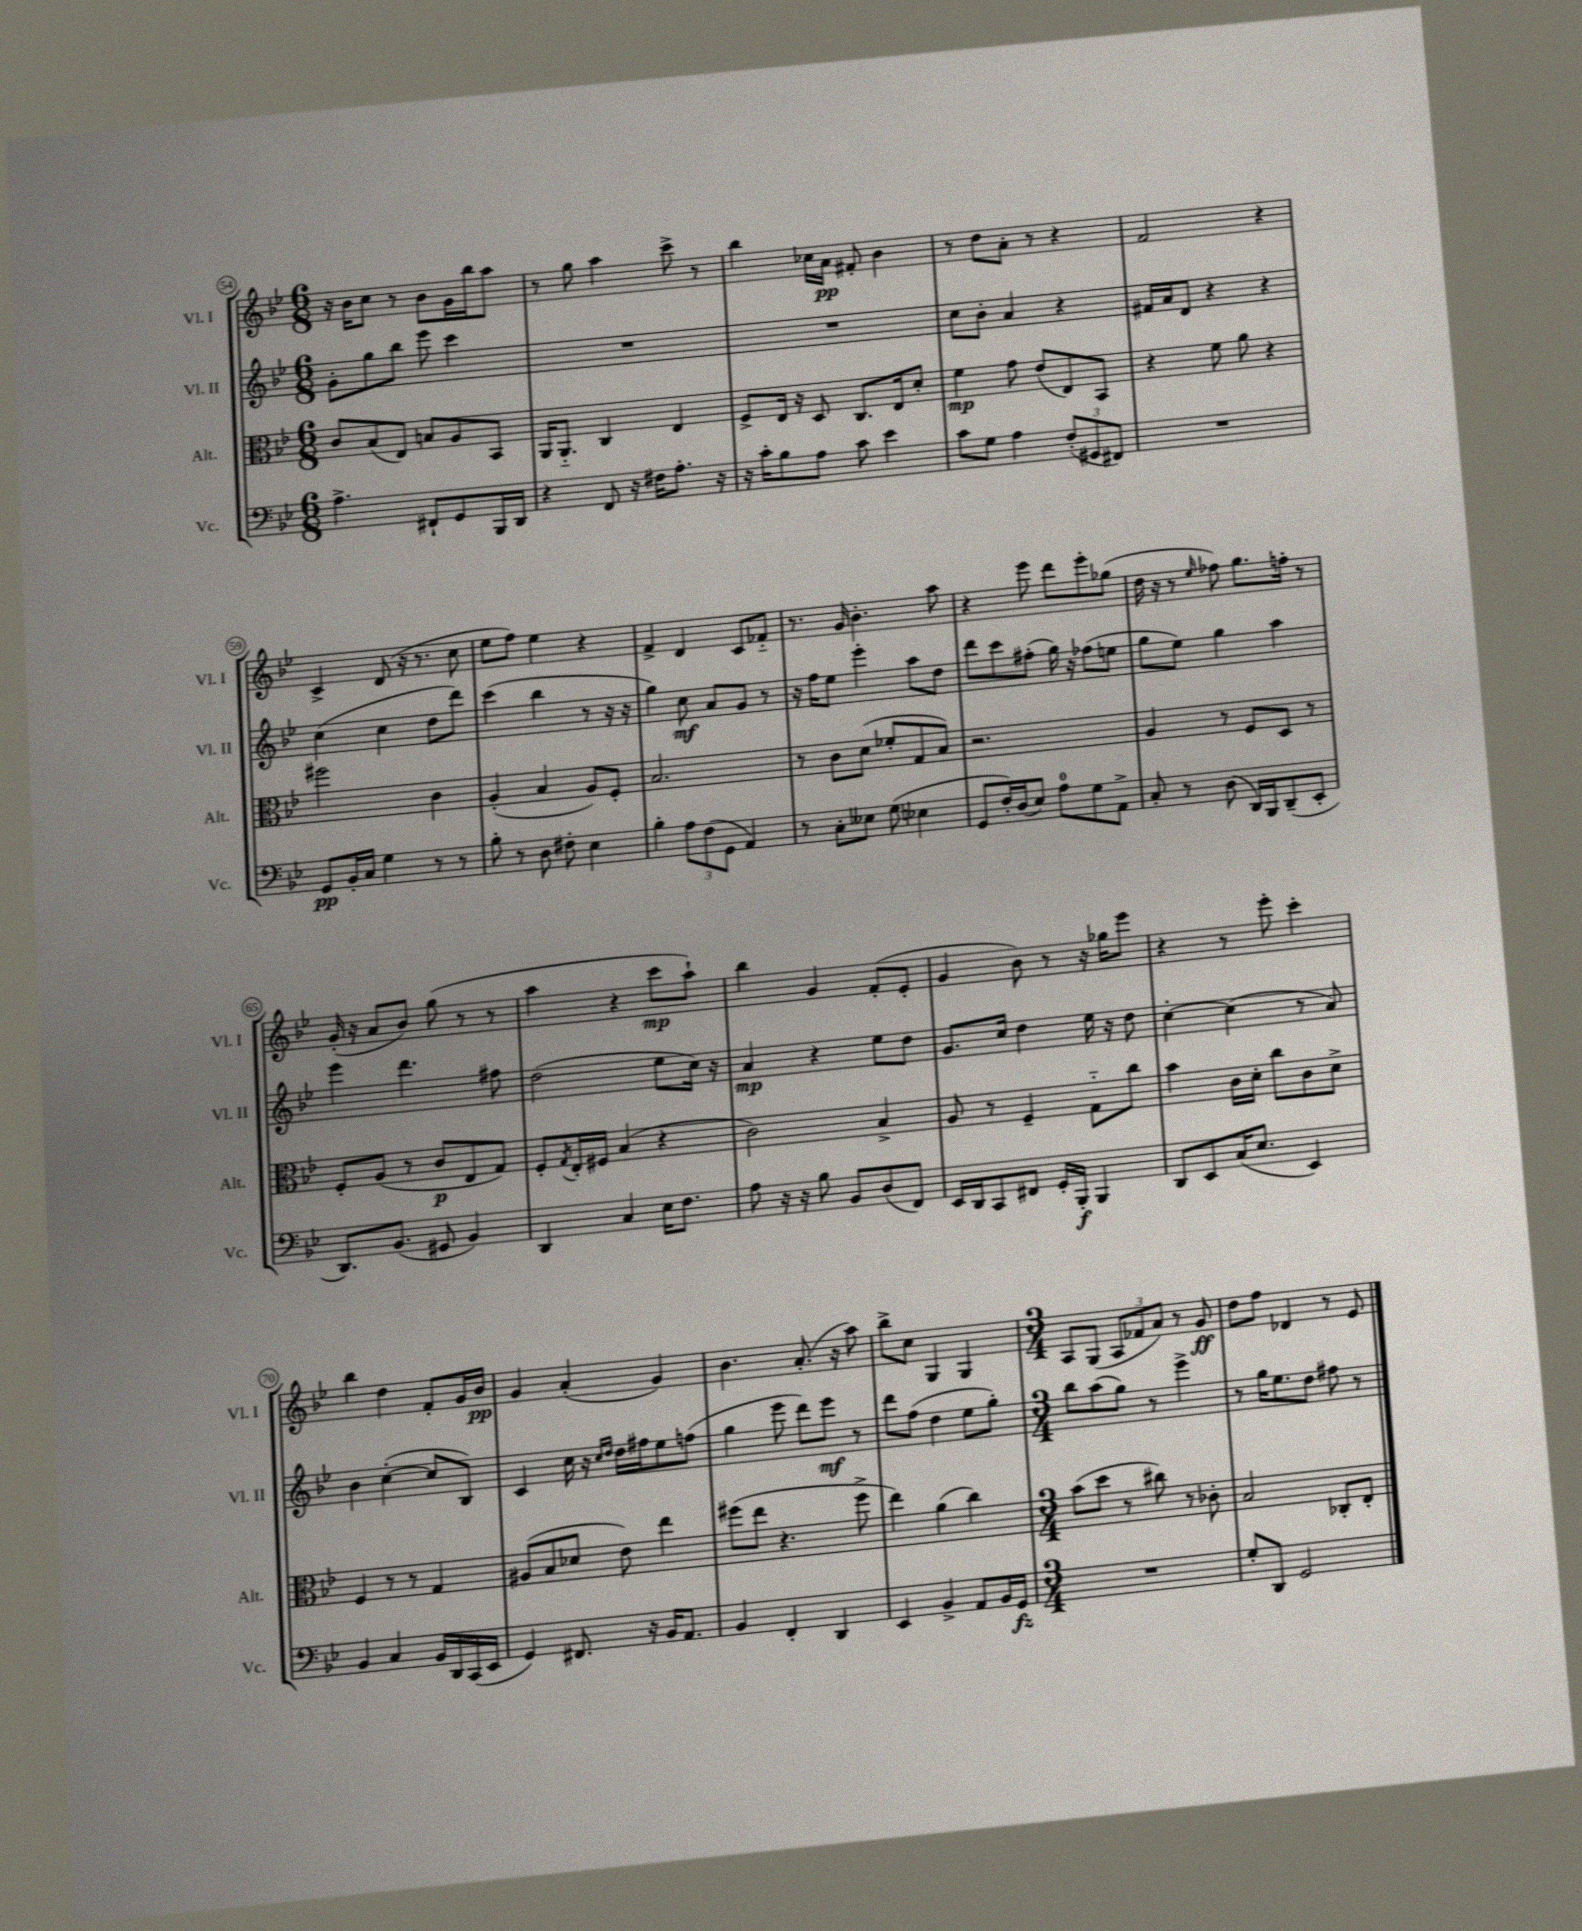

**kern	**kern	**kern	**kern
*staff4	*staff3	*staff2	*staff1
*clefF4	*clefC3	*clefG2	*clefG2
*k[b-e-]	*k[b-e-]	*k[b-e-]	*k[b-e-]
*M6/8	*M6/8	*M6/8	*M6/8
4.A^	8c	8g'	16r
.	.	.	16b-
.	(8B-	8gg	8cc
.	8E-)	8bb-	8r
8FF#`	8B	8eee-	8b-
8GG	8A	4ccc	16g
.	.	.	16bb-
16BBB-	8BB-	.	8aa
16DD	.	.	.
=	=	=	=
4r	16AA	2.r	8r
.	8.AA'~	.	.
.	.	.	8gg
8FF	4C	.	4aa
16r	.	.	.
16F#	.	.	.
8.A'	4E-	.	8ccc^
.	.	.	8r
16r	.	.	.
=	=	=	=
16r	8F^	2.r	4bb-
16c'	.	.	.
8B-	16E-	.	.
.	16r	.	.
8A	8D	.	16cc-
.	.	.	16a
8c	8.C	.	8f#'
4e-	.	.	4b-
.	16E-	.	.
.	8d'	.	.
=	=	=	=
8c	4f	8cc	8r
8G	.	8b-'	8dd
4A	8g	4a	8a'
.	(8e-	.	8r
(12F'	8E-)	4r	4r
12GG#	.	.	.
.	8BB-	.	.
12FF#)	.	.	.
=	=	=	=
2.r	4r	16f#	2f
.	.	16a	.
.	.	8d	.
.	8f	4r	.
.	8a	.	.
.	4r	4r	4r
=	=	=	=
8GG	2ff#	(4cc	4c^
16BB-'	.	.	.
16C	.	.	.
4G	.	4cc	(8d
.	.	.	16r
.	.	.	8.r
8r	4c	8dd	.
8r	.	8ddd)	8cc
=	=	=	=
8B-'	(4A'	(4ccc	8ee-
8r	.	.	8ff)
8D	4B-	4bb-	4ee-
8F#'	.	.	.
4E-	8A)	8r	4r
.	8F'	16r	.
.	.	16r	.
=	=	=	=
4B-'	2.B-	4gg)	4f^
12A	.	8cc	4d
(12F	.	.	.
.	.	8a	.
12GG	.	.	.
4AA)	.	8g	8c
.	.	8r	8f-'~
=	=	=	=
8r	8r	16r	8.r
.	.	16ff	.
8C'	8c	8ee-	.
.	.	.	16g
8E--	(8d	4eee-'	4.b-'
(8G	8f-'	.	.
4E-	8G	8aa	.
.	8B-)	8dd	8aa
=	=	=	=
8GG	2.r	8ddd	4r
16F')	.	8ccc	.
(16D	.	.	.
8E-)	.	(8ff#'	8eee-
8A	.	16gg)	8ddd
.	.	16r	.
8G	.	(8ff-	8eee-'
8AA^	.	8ee	(8gg-
=	=	=	=
8C'	4A	8gg	16dd
.	.	.	16r
8r	.	8ee-)	8r
.	.	.	16qqee-
(8D	8r	4gg	8ff-)
16DD)	8F	.	8.gg
16BBB-	.	.	.
(8DD~	8D	4aa	.
.	.	.	16ff'
8EE-'	8r	.	8r
=	=	=	=
8.DD)	8F'	4eee-	(16g'
.	.	.	16r
.	(8A	.	8a
(8.BB-	.	.	.
.	8r	4.ddd	8b-)
8GG#	8c	.	(8gg
4BB-)	8E-	.	8r
.	8G)	8ff#	8r
=	=	=	=
4DD	8F'	(2dd	4aa
.	8qG	.	.
.	16E-'	.	.
.	16F#	.	.
4C	(4B-	.	4r
16E-	4r	8ee-	8ccc
8.F	.	.	.
.	.	16cc)	8aa`)
.	.	16r	.
=	=	=	=
8A	2c)	4a	4bb-
16r	.	.	.
16r	.	.	.
8B-	.	4r	4g
8BB-	.	.	.
(8D	4B-^	8ee-	(8f'
8FF)	.	8dd	8e-'
=	=	=	=
16EE-	8A	8.g	4g
16DD	.	.	.
8CC	8r	.	.
.	.	16cc	.
8FF#	4F~	4dd	8b-)
16GG'	.	.	8r
16BBB-'	.	.	.
4BBB-	8G'~	16ee-	16r
.	.	16r	16gg-
.	8cc	8dd	8eee-
=	=	=	=
8DD	4b-	[4cc'	4r
8EE-	.	.	.
(16C	16c	(4cc]	8r
8.E-	16d'	.	.
.	8cc	.	8eee-'
4EE-)	8c	8r	4ccc'
.	8d^	8a)	.
=	=	=	=
4BB-	4F	4b-	4bb-
4C	8r	([4cc'	4dd
.	8r	.	.
16BB-	4G	8cc]	8f'
16DD	.	.	.
(16CC	.	8B-)	16g
16EE-	.	.	16b-
=	=	=	=
4GG)	(8A#	4c	4g
.	8B-	.	.
8.FF#	8d-	16cc	(4a'
.	.	16r	.
.	.	16qqcc	.
.	.	16qqdd	.
.	8e-)	16dd	.
16r	.	16ff#	.
16BB-	4ee-	8ee-	4g)
8.AA	.	.	.
.	.	(8ff	.
=	=	=	=
4BB-	(8ff#	4gg	4.b-
.	8ee-	.	.
4FF'	4.r	8eee-	.
.	.	8ddd)	(8.a'
4DD	.	8eee-	.
.	.	.	16r
.	8ff#^	8r	8aa)
=	=	=	=
4EE-	4ee-)	8ddd	8bb-^
.	.	(8ff	8cc
4BB-^	(4a	4dd	4G
8AA	4cc)	8ee-	4G
16BB-	.	8gg')	.
16GG	.	.	.
=	=	=	=
*M3/4	*M3/4	*M3/4	*M3/4
2.r	(8b-	8bb-	8A
.	8dd	(8aa	(8G
.	8r	8gg)	12A
.	.	.	12f-
.	8cc#)	8r	.
.	.	.	12a)
.	8r	4eee-^	8r
.	8c-'	.	8g
=	=	=	=
8G'	2B-	8r	8dd
8DD	.	16gg	8ff
.	.	8.ee-	.
2GG	.	.	4d-
.	.	8dd	.
.	8C-'	8ff#	8r
.	8E-'	8r	8e-
==	==	==	==
*-	*-	*-	*-
